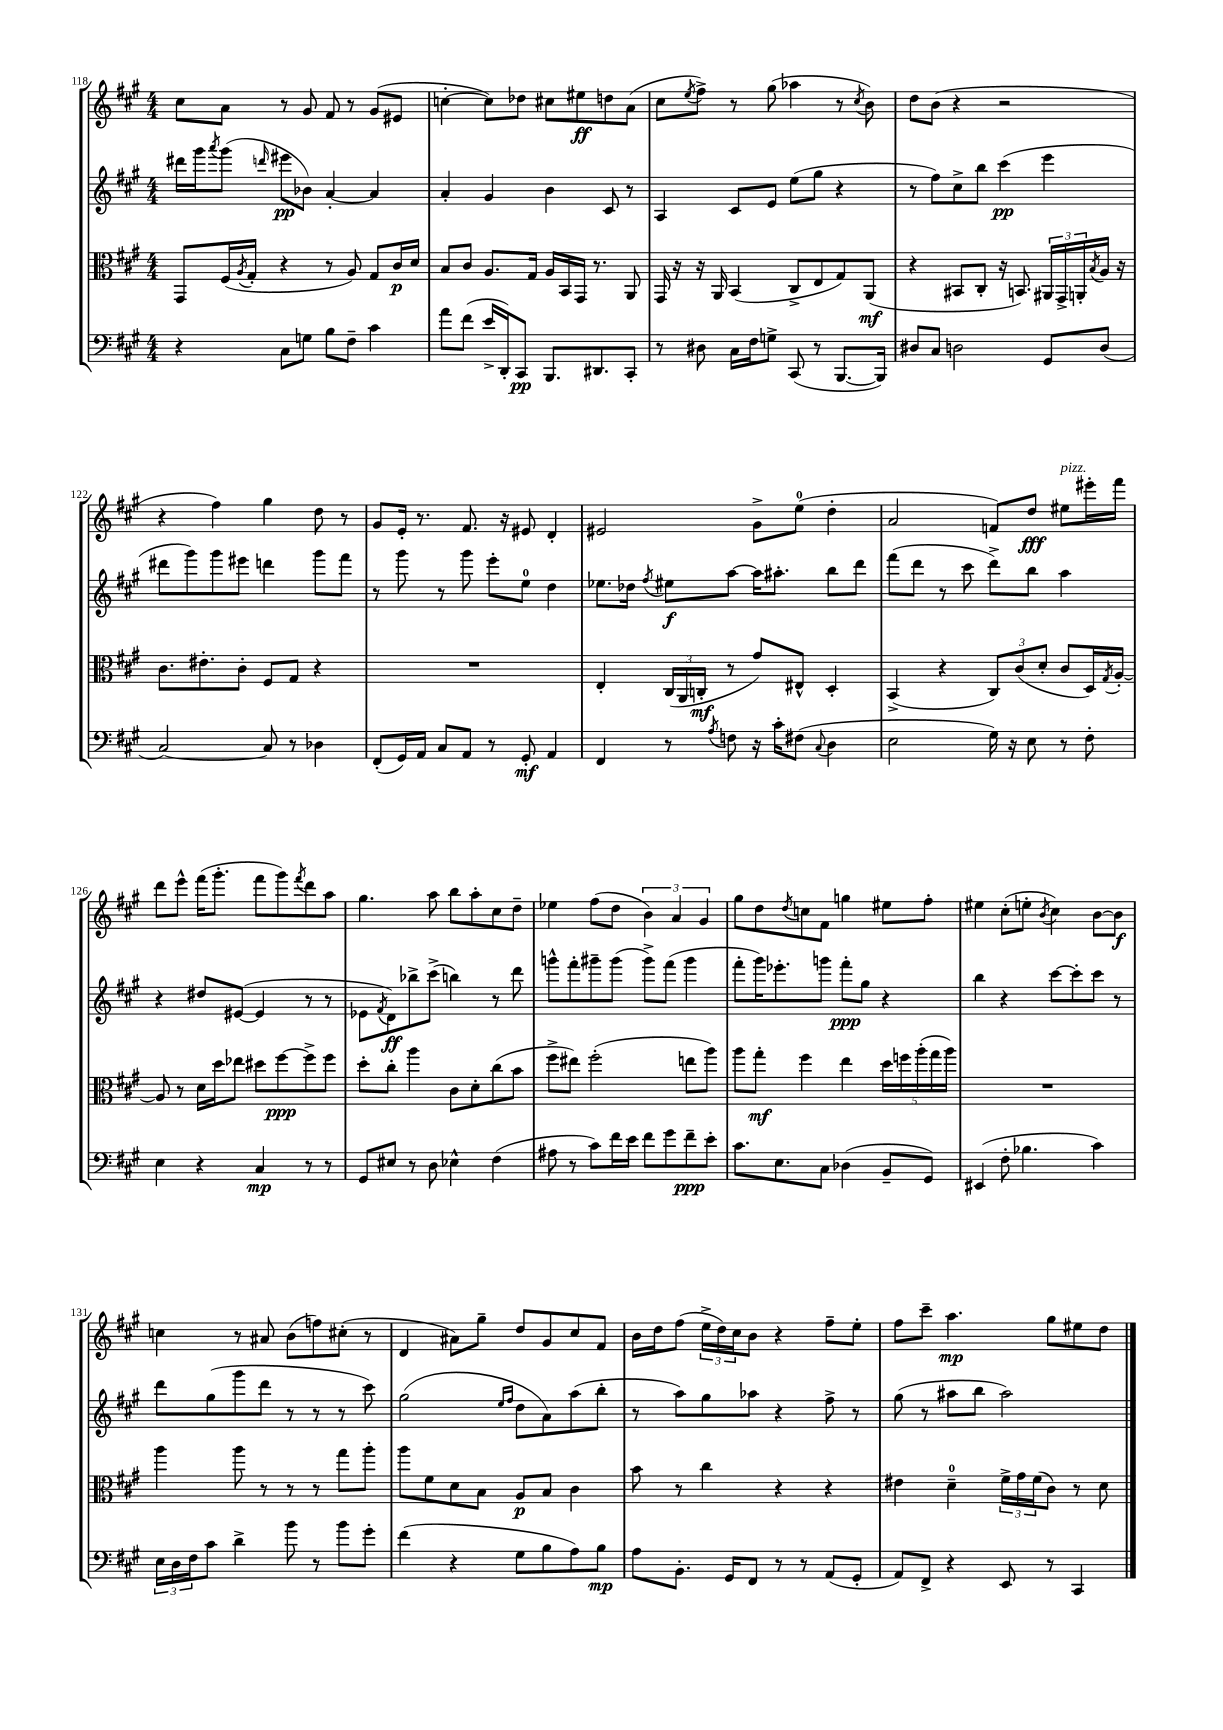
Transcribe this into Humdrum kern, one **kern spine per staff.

**kern	**dynam	**kern	**dynam	**kern	**dynam	**kern	**dynam
*part4	*part4	*part3	*part3	*part2	*part2	*part1	*part1
*staff4	*staff4	*staff3	*staff3	*staff2	*staff2	*staff1	*staff1
*clefF4	*	*clefC3	*	*clefG2	*	*clefG2	*
*k[f#c#g#]	*	*k[f#c#g#]	*	*k[f#c#g#]	*	*k[f#c#g#]	*
*M4/4	*	*M4/4	*	*M4/4	*	*M4/4	*
=118	=118	=118	=118	=118	=118	=118	=118
4r	.	8GG#/L	.	16ddd#X\LL	.	8cc#\L	.
.	.	.	.	16ggg#\J	.	.	.
.	.	.	.	8qaaa/	.	.	.
.	.	(16F#/L	.	(8ggg#\J	.	8a\J	.
.	.	8qA/	.	.	.	.	.
.	.	16G#'/JJ	.	.	.	.	.
.	.	.	.	16qqdddn/	.	.	.
8C#\L	.	4r	.	8eee#X\L	pp	8r	.
8Gn\J	.	.	.	8b-X\J)	.	8g#/	.
8B\L	.	8r	.	[4a'/	.	8f#/	.
8F#~\J	.	8A/)	.	.	.	8r	.
4c#\	.	8G#/L	.	4a/]	.	(8g#/L	.
.	.	16c#/L	p	.	.	8e#X/J	.
.	.	16d/JJ	.	.	.	.	.
=119	=119	=119	=119	=119	=119	=119	=119
8a\L	.	8B/L	.	4a'/	.	[4ccn'\	.
(8f#\J	.	8c#/J	.	.	.	.	.
16e^/LL	.	8.A/L	.	4g#/	.	8cc\L])	.
16DD'/J)	.	.	.	.	.	.	.
8CC#/J	pp	.	.	.	.	8dd-X\J	.
.	.	16G#/Jk	.	.	.	.	.
8.BBB/L	.	16A/LL	.	4b\	.	8cc#X\L	.
.	.	16BB/	.	.	.	.	.
.	.	16GG#/JJ	.	.	.	8ee#X\	ff
8.DD#X/	.	8.r	.	.	.	.	.
.	.	.	.	8c#/	.	8ddn\	.
8CC#'/J	.	8AA/	.	8r	.	(8a\J	.
=120	=120	=120	=120	=120	=120	=120	=120
8r	.	16GG#/	.	4A/	.	8cc#\L	.
.	.	16r	.	.	.	.	.
.	.	.	.	.	.	8qee/	.
8D#X\	.	16r	.	.	.	8ff#^\J)	.
.	.	16AA/	.	.	.	.	.
16C#\LL	.	(4BB/	.	8c#/L	.	8r	.
16F#\J	.	.	.	.	.	.	.
8Gn^\J	.	.	.	8e/J	.	(8gg#\	.
(8CC#/	.	8C#^/L	.	(8ee\L	.	4aa-X\	.
8r	.	8E/	.	8gg#\J	.	.	.
[8.BBB/L	.	8G#/)	.	4r	.	8r	.
.	.	.	.	.	.	8qcc#/	.
.	.	(8AA/J	mf	.	.	8b\)	.
16BBB/Jk])	.	.	.	.	.	.	.
=121	=121	=121	=121	=121	=121	=121	=121
8D#X/L	.	4r	.	8r	.	8dd\L	.
8C#/J	.	.	.	8ff#\L)	.	(8b\J	.
2Dn\	.	8BB#X/L	.	8cc#^\	.	4r	.
.	.	8C#'/J	.	8bb\J	.	.	.
.	.	16r	.	(4ccc#\	pp	2r	.
.	.	8.BBn/)	.	.	.	.	.
8GG#/L	.	24AA#X/LL	.	4eee\	.	.	.
.	.	24GG#^/	.	.	.	.	.
.	.	24AAn'/	.	.	.	.	.
.	.	8qB/	.	.	.	.	.
(8D/J	.	16A/JJ	.	.	.	.	.
.	.	16r	.	.	.	.	.
!!LO:LB:g=z
=122	=122	=122	=122	=122	=122	=122	=122
[2C#/)	.	8.c#\L	.	8ddd#X\L	.	4r	.
.	.	.	.	8ggg#\)	.	.	.
.	.	8.e#X'\	.	.	.	.	.
.	.	.	.	8ggg#\	.	4ff#\)	.
.	.	8c#'\J	.	8eee#X\J	.	.	.
8C#/]	.	8F#/L	.	4dddn\	.	4gg#\	.
8r	.	8G#/J	.	.	.	.	.
4D-X\	.	4r	.	8ggg#\L	.	8dd\	.
.	.	.	.	8fff#\J	.	8r	.
=123	=123	=123	=123	=123	=123	=123	=123
(8FF#'/L	.	1r	.	8r	.	8g#/L	.
16GG#/L)	.	.	.	8ggg#\	.	16e'/Jk	.
16AA/JJ	.	.	.	.	.	8.r	.
8C#/L	.	.	.	8r	.	.	.
8AA/J	.	.	.	8ggg#\	.	8.f#/	.
8r	.	.	.	8eee'\L	.	.	.
.	.	.	.	.	.	16r	.
8GG#'/	mf	.	.	8ee\J	.	8e#X/	.
4AA/	.	.	.	4dd\	.	4d'/	.
=124	=124	=124	=124	=124	=124	=124	=124
4FF#/	.	4E'/	.	8.ee-X\L	.	2e#X/	.
.	.	.	.	16dd-X\Jk	.	.	.
.	.	.	.	8qff#/	.	.	.
8r	.	(24C#/LL	.	8ee#X\L	f	.	.
.	.	24AA/	.	.	.	.	.
.	.	24Cn'/JJ	mf	.	.	.	.
8qA/	.	.	.	.	.	.	.
8Fn\	.	8r	.	[8aa\J	.	.	.
16r	.	8g#/L)	.	16aa\KL]	.	8g#^\L	.
16c#'\KL	.	.	.	8.aa#X'\J	.	.	.
(8F#X\J	.	8E#X^^/J	.	.	.	(8ee\J	.
8qqC#/	.	.	.	.	.	.	.
4D\	.	4D'/	.	8bb\L	.	4dd'\	.
.	.	.	.	8ddd\J	.	.	.
=125	=125	=125	=125	=125	=125	=125	=125
2E\	.	(4BB^/	.	(8fff#\L	.	2a/	.
.	.	.	.	8ddd\J	.	.	.
.	.	4r	.	8r	.	.	.
.	.	.	.	8ccc#\	.	.	.
16G#\)	.	12C#/L)	.	8ddd^\L)	.	8fn/L)	.
16r	.	.	.	.	.	.	.
.	.	(12c#/	.	.	.	.	.
8E\	.	.	.	8bb\J	.	8dd/J	fff
.	.	12d'/J	.	.	.	.	.
!	!	!	!	!	!	!LO:TX:a:i:t=pizz.	!
8r	.	8c#/L	.	4aa\	.	8ee#X\L	.
8F#'\	.	16D/L)	.	.	.	16eee#X'\L	.
.	.	8qG#/	.	.	.	.	.
.	.	[16A'/JJ	.	.	.	16fff#\JJ	.
!!LO:LB:g=z
=126	=126	=126	=126	=126	=126	=126	=126
4E\	.	8A/]	.	4r	.	8ddd\L	.
.	.	8r	.	.	.	8eee^^\J	.
4r	.	16d\LL	.	8dd#X/L	.	(16fff#\KL	.
.	.	16dd\J	.	.	.	8.ggg#'\J	.
.	.	8ee-X\J	.	([8e#X/J	.	.	.
4C#/	mp	8dd#X\L	.	4e#/]	.	8fff#\L	.
.	.	[8ff#\	ppp	.	.	8ggg#\)	.
.	.	.	.	.	.	8qfff#/	.
8r	.	8ff#^\]	.	8r	.	8ddd\	.
8r	.	8ff#\J	.	8r	.	8aa\J	.
=127	=127	=127	=127	=127	=127	=127	=127
8GG#/L	.	8dd'\L	.	8e-X\L	.	4.gg#\	.
.	.	.	.	8qf#/	.	.	.
8E#X/J	.	8cc#'\J	.	8d\)	ff	.	.
8r	.	4aa\	.	8bb-X^\	.	.	.
8D\	.	.	.	(8ccc#^\J	.	8aa\	.
4E-X^^\	.	8c#\L	.	4bbn\)	.	8bb\L	.
.	.	8d'\	.	.	.	8aa'\	.
(4F#\	.	(8cc#\	.	8r	.	8cc#\	.
.	.	8b\J	.	8ddd\	.	8dd~\J	.
=128	=128	=128	=128	=128	=128	=128	=128
8A#X\	.	8ff#^\L	.	8gggn^^\L	.	4ee-X\	.
8r	.	8ee#X\J)	.	8fff#'\	.	.	.
8c#\L)	.	(2ff#'\	.	8ggg#X~\	.	(8ff#\L	.
16f#\L	.	.	.	(8ggg#\J	.	8dd\J	.
16e\JJ	.	.	.	.	.	.	.
8f#\L	.	.	.	8ggg#^\L)	.	6b\)	.
8g#\	.	.	.	(8fff#\J	.	.	.
.	.	.	.	.	.	6a/	.
8f#~\	ppp	8een\L	.	4ggg#\	.	.	.
.	.	.	.	.	.	6g#/	.
8e'\J	.	8aa\J)	.	.	.	.	.
=129	=129	=129	=129	=129	=129	=129	=129
8.c#\L	.	8aa\L	.	8fff#'\L	.	8gg#\L	.
.	.	8gg#'\J	mf	16ggg#\K)	.	8dd\	.
8.E\	.	.	.	8.eee-X'\	.	.	.
.	.	.	.	.	.	8qdd/	.
.	.	4ff#\	.	.	.	8ccn\	.
8C#\J	.	.	.	8gggn\J	.	8f#\J	.
(4D-X\	.	4ee\	.	8fff#'\L	ppp	4ggn\	.
.	.	.	.	8gg#\J	.	.	.
8BB~/L	.	20dd\LL	.	4r	.	8ee#X\L	.
.	.	20ffn\	.	.	.	.	.
.	.	(20aa'\	.	.	.	.	.
8GG#/J)	.	.	.	.	.	8ff#'\J	.
.	.	20gg#\	.	.	.	.	.
.	.	20aa\JJ)	.	.	.	.	.
=130	=130	=130	=130	=130	=130	=130	=130
(4EE#X/	.	1r	.	4bb\	.	4ee#X\	.
8F#'\	.	.	.	4r	.	(8cc#'\L	.
4.B-X\	.	.	.	.	.	8een'\J	.
.	.	.	.	.	.	8qb/	.
.	.	.	.	[8ccc#\L	.	4cc#\)	.
.	.	.	.	8ccc#'\]	.	.	.
4c#\)	.	.	.	8ccc#\J	.	[8b\L	.
.	.	.	.	8r	.	8b\J]	f
!!LO:LB:g=z
=131	=131	=131	=131	=131	=131	=131	=131
24E\LL	.	4aa\	.	8ddd\L	.	4ccn\	.
24D\	.	.	.	.	.	.	.
24F#\J	.	.	.	.	.	.	.
8c#\J	.	.	.	(8gg#\	.	.	.
4d^\	.	8aa\	.	8ggg#\	.	8r	.
.	.	8r	.	8ddd\J	.	8a#X/	.
8b\	.	8r	.	8r	.	(8b\L	.
8r	.	8r	.	8r	.	8ffn\)	.
8b\L	.	8gg#\L	.	8r	.	(8cc#X'\J	.
8g#'\J	.	8aa'\J	.	8ccc#\)	.	8r	.
=132	=132	=132	=132	=132	=132	=132	=132
(4f#\	.	8aa\L	.	(2gg#\	.	4d/	.
.	.	8f#\	.	.	.	.	.
4r	.	8d\	.	.	.	8a#X\L)	.
.	.	8B\J	.	.	.	8gg#~\J	.
.	.	.	.	16qqee/LL	.	.	.
.	.	.	.	16qqff#/JJ	.	.	.
8G#\L	.	8A/L	p	8dd\L	.	8dd/L	.
8B\	.	8B/J	.	8a\)	.	8g#/	.
8A\)	.	4c#\	.	(8aa\	.	8cc#/	.
8B\J	mp	.	.	8bb'\J	.	8f#/J	.
=133	=133	=133	=133	=133	=133	=133	=133
8A\L	.	8b\	.	8r	.	16b\LL	.
.	.	.	.	.	.	16dd\J	.
8.BB'\J	.	8r	.	8aa\L)	.	(8ff#\J	.
.	.	4cc#\	.	8gg#\	.	24ee^\LL	.
.	.	.	.	.	.	24dd\)	.
16GG#/KL	.	.	.	.	.	.	.
.	.	.	.	.	.	24cc#\J	.
8FF#/J	.	.	.	8aa-X\J	.	8b\J	.
8r	.	4r	.	4r	.	4r	.
8r	.	.	.	.	.	.	.
(8AA/L	.	4r	.	8ff#^\	.	8ff#~\L	.
8GG#'/J	.	.	.	8r	.	8ee'\J	.
=134	=134	=134	=134	=134	=134	=134	=134
8AA/L)	.	4e#X\	.	(8gg#\	.	8ff#\L	.
8FF#^/J	.	.	.	8r	.	8ccc#~\J	.
4r	.	4d~\	.	8aa#X\L	.	4.aa\	mp
.	.	.	.	8bb\J	.	.	.
8EE/	.	24f#^\LL	.	2aa#\)	.	.	.
.	.	24g#\	.	.	.	.	.
.	.	(24f#\J	.	.	.	.	.
8r	.	8c#\J)	.	.	.	8gg#\L	.
4CC#/	.	8r	.	.	.	8ee#X\	.
.	.	8d\	.	.	.	8dd\J	.
==	==	==	==	==	==	==	==
*-	*-	*-	*-	*-	*-	*-	*-
